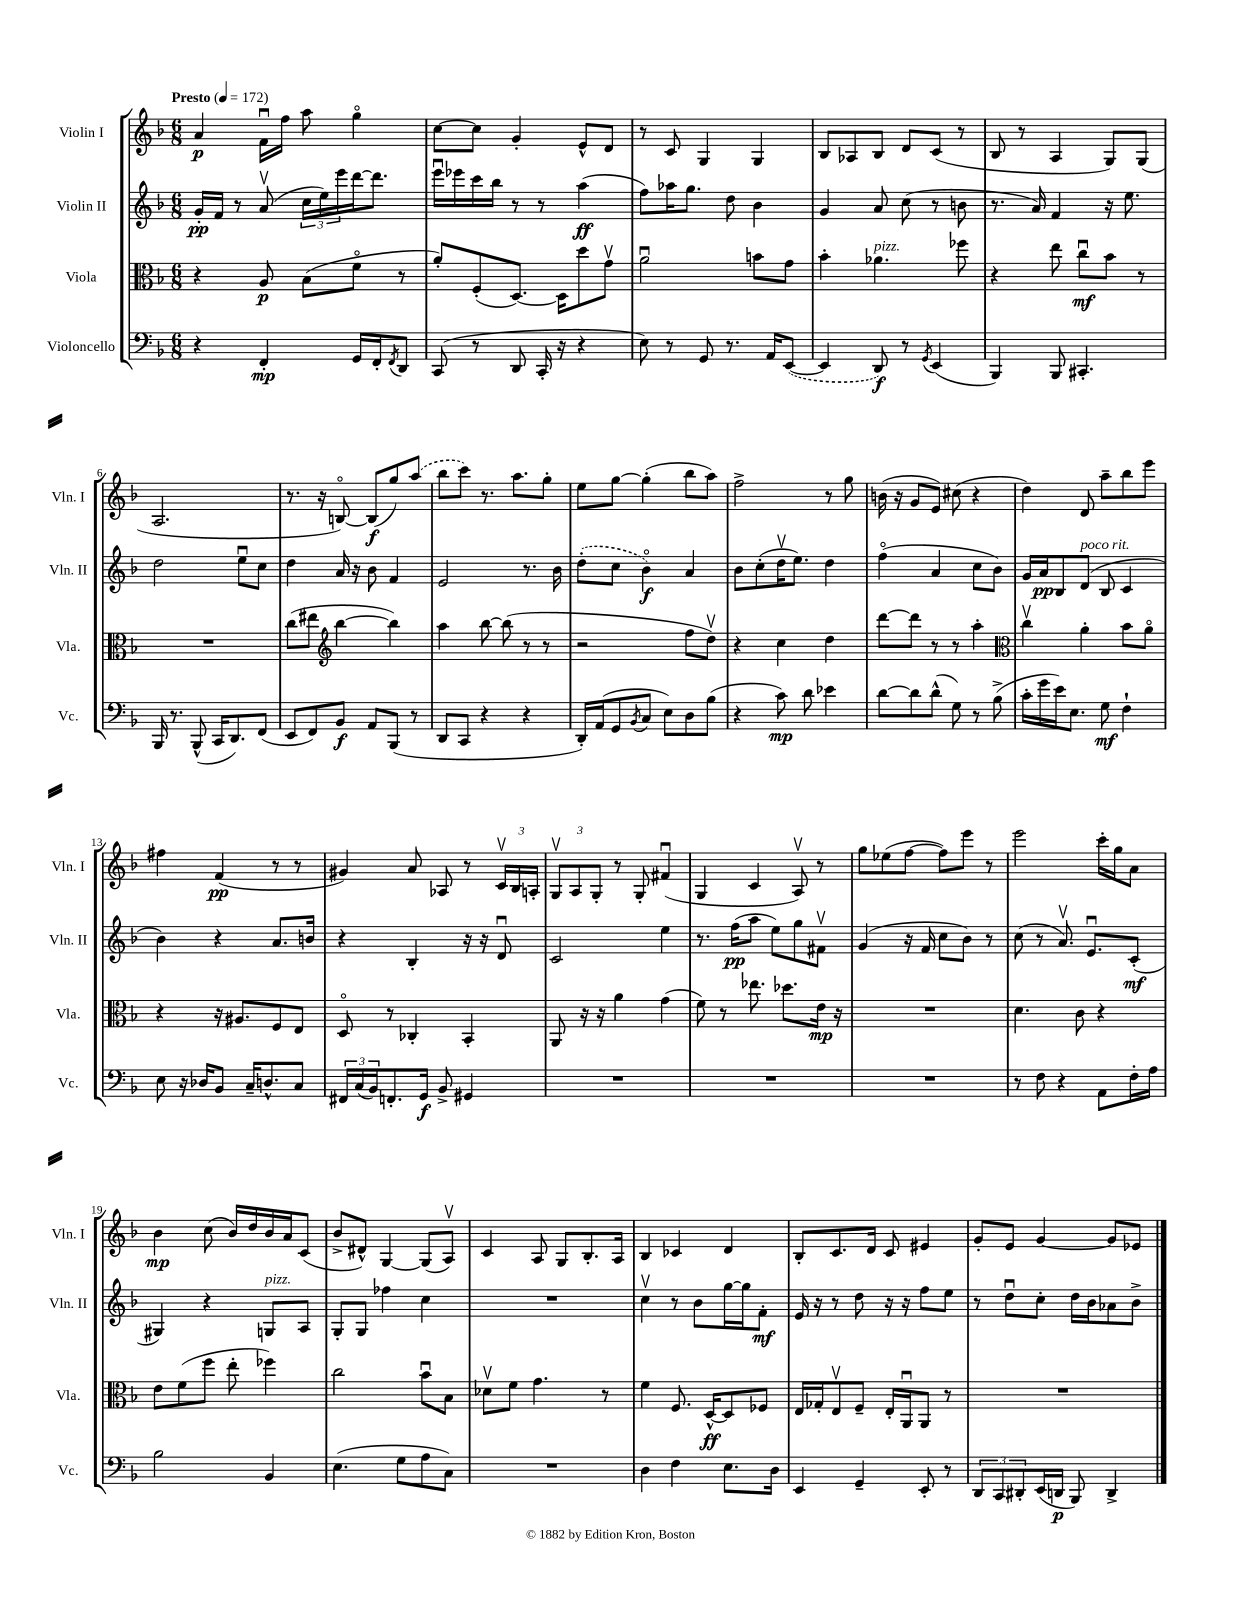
<<
\new StaffGroup <<
\new Staff = "s0" \with { instrumentName = "Violin I" shortInstrumentName = "Vln. I" } {
    \clef treble \key f \major \numericTimeSignature \time 6/8 \tempo "Presto" 4 = 172
    a'4\p f'16\downbow f''16 a''8 g''4\flageolet |
    c''8~ c''8 g'4-. e'8-^ d'8 |
    r8 c'8 g4 g4 |
    bes8 aes8 bes8 d'8 c'8( r8 |
    bes8 r8 a4 g8) g8( |
    a2. |
    r8. r16 b8~\flageolet) b8\f( g''8) \once \slurDashed a''8( |
    bes''8 c'''8) r8. a''8. g''8-. |
    e''8 g''8~ g''4-.( bes''8 a''8) |
    f''2-> r8 g''8 |
    b'16( r16 g'8 e'8) cis''8( r4 |
    d''4) d'8 a''8-- bes''8 e'''8 |
    fis''4 f'4\pp( r8 r8 |
    gis'4) a'8 aes8 r8 \tuplet 3/2 { c'16\upbow bes16 a16-. } |
    \tuplet 3/2 { g8\upbow a8 g8-. } r8 g8-. fis'4\downbow( |
    g4 c'4 a8\upbow) r8 |
    g''8 ees''8( f''8~ f''8) e'''8 r8 |
    e'''2 c'''16-. g''16 a'8 |
    bes'4\mp c''8( bes'16) d''16 bes'16 a'16 c'8( |
    bes'8-> dis'8-^) g4~ g8( a8\upbow) |
    c'4 a8 g8 bes8.-. a16 |
    bes4 ces'4 d'4 |
    bes8-. c'8. d'16 c'8 eis'4 |
    g'8-. e'8 g'4~ g'8 ees'8 \bar "|." |
}
\new Staff = "s1" \with { instrumentName = "Violin II" shortInstrumentName = "Vln. II" } {
    \clef treble \key f \major \numericTimeSignature \time 6/8
    g'16-.\pp f'16 r8 a'8\upbow( \tuplet 3/2 { c''16 e''16) e'''16 } d'''16~ d'''8. |
    e'''16\downbow ees'''16 c'''16 bes''16 r8 r8 a''4\ff( |
    f''8) aes''16 g''8. d''8 bes'4 |
    g'4 a'8 c''8( r8 b'8 |
    r8. a'16) f'4 r16 e''8. |
    d''2 e''8\downbow c''8 |
    d''4 a'16 r16 bes'8 f'4 |
    e'2 r8. bes'16 |
    \once \slurDashed d''8-.( c''8 bes'4\flageolet\f) a'4 |
    bes'8 c''8-.( d''16\upbow e''8.) d''4 |
    f''4\flageolet( a'4 c''8 bes'8) |
    g'16 a'16\pp bes8 d'8^\markup { \italic "poco rit." }( bes8 c'4 |
    bes'4) r4 a'8. b'16 |
    r4 bes4-. r16 r16 d'8\downbow |
    c'2 e''4 |
    r8. f''16\pp( a''8 e''8) g''8 fis'8\upbow |
    g'4( r16 f'16 c''8 bes'8) r8 |
    c''8( r8 a'8.\upbow) e'8.\downbow c'8-.\mf( |
    gis4) r4 g8^\markup { \italic "pizz." } a8 |
    g8-. g8 fes''4 c''4 |
    R2. |
    c''4\upbow r8 bes'8 g''16~ g''16 f'8-.\mf |
    e'16 r16 r8 d''8 r16 r16 f''8 e''8 |
    r8 d''8\downbow c''8-. d''16 bes'16 aes'8 bes'8-> \bar "|." |
}
\new Staff = "s2" \with { instrumentName = "Viola" shortInstrumentName = "Vla." } {
    \clef alto \key f \major \numericTimeSignature \time 6/8
    r4 a8\p bes8( f'8\flageolet r8 |
    a'8-.) f8-.( d8.~) d16 d''8 g'8\upbow |
    a'2\downbow b'8 g'8 |
    bes'4-. aes'4.^\markup { \italic "pizz." } fes''8 |
    r4 e''8 c''8\downbow\mf bes'8 r8 |
    R2. |
    c''8( eis''8 \clef treble bes''4~ bes''4) |
    a''4 bes''8~ bes''8( r8 r8 |
    r2 f''8 d''8\upbow) |
    r4 c''4 d''4 |
    d'''8~ d'''8 r8 r8 a''4-. |
    \clef alto c''4\upbow a'4-. bes'8 a'8\flageolet |
    r4 r16 ais8. f8 e8 |
    d8\flageolet r8 ces4-. bes,4-. |
    a,8 r16 r16 a'4 g'4( |
    f'8) r8 ees''8. des''8. e'16\mp r16 |
    R2. |
    d'4. c'8 r4 |
    e'8 f'8( f''8 e''8-. fes''4) |
    c''2 bes'8\downbow bes8 |
    des'8\upbow f'8 g'4. r8 |
    f'4 f8. d16~-^\ff d8 fes8 |
    e16 ges16-. e8\upbow f8-- e16-. a,16\downbow a,8 r8 |
    R2. \bar "|." |
}
\new Staff = "s3" \with { instrumentName = "Violoncello" shortInstrumentName = "Vc." } {
    \clef bass \key f \major \numericTimeSignature \time 6/8
    r4 f,4-.\mp g,16 f,16-. \acciaccatura { f,8 } d,8 |
    c,8( r8 d,8 c,16-. r16 r4 |
    e8) r8 g,8 r8. a,16 \once \slurDashed e,8~( |
    e,4 d,8\f) r8 \acciaccatura { g,8 } e,4( |
    bes,,4) bes,,8 cis,4.-. |
    bes,,16 r8. bes,,8-^( c,16 d,8.) f,8( |
    e,8 f,8) bes,8\f a,8 bes,,8( r8 |
    d,8 c,8 r4 r4 |
    d,16-.) a,16( g,8 \acciaccatura { bes,8 } c8 e8) d8 bes8( |
    r4 c'8\mp) d'8 ees'4 |
    d'8~ d'8 d'8-^( g8) r8 bes8->( |
    c'16-. g'16 e'16) e8. g8\mf f4-! |
    e8 r16 des16 bes,8 c16-- d8.-^ c8 |
    \tuplet 3/2 { fis,16 c16( bes,16) } f,8.-. g,16\f bes,8-> gis,4 |
    R2. |
    R2. |
    R2. |
    r8 f8 r4 a,8 f16-. a16 |
    bes2 bes,4 |
    e4.( g8 a8 c8) |
    R2. |
    d4 f4 e8. d16 |
    e,4 g,4-- e,8-. r8 |
    \tuplet 3/2 { d,8 c,8 dis,8-. } e,16( d,16\p bes,,8) d,4-> \bar "|." |
}
>>
>>
